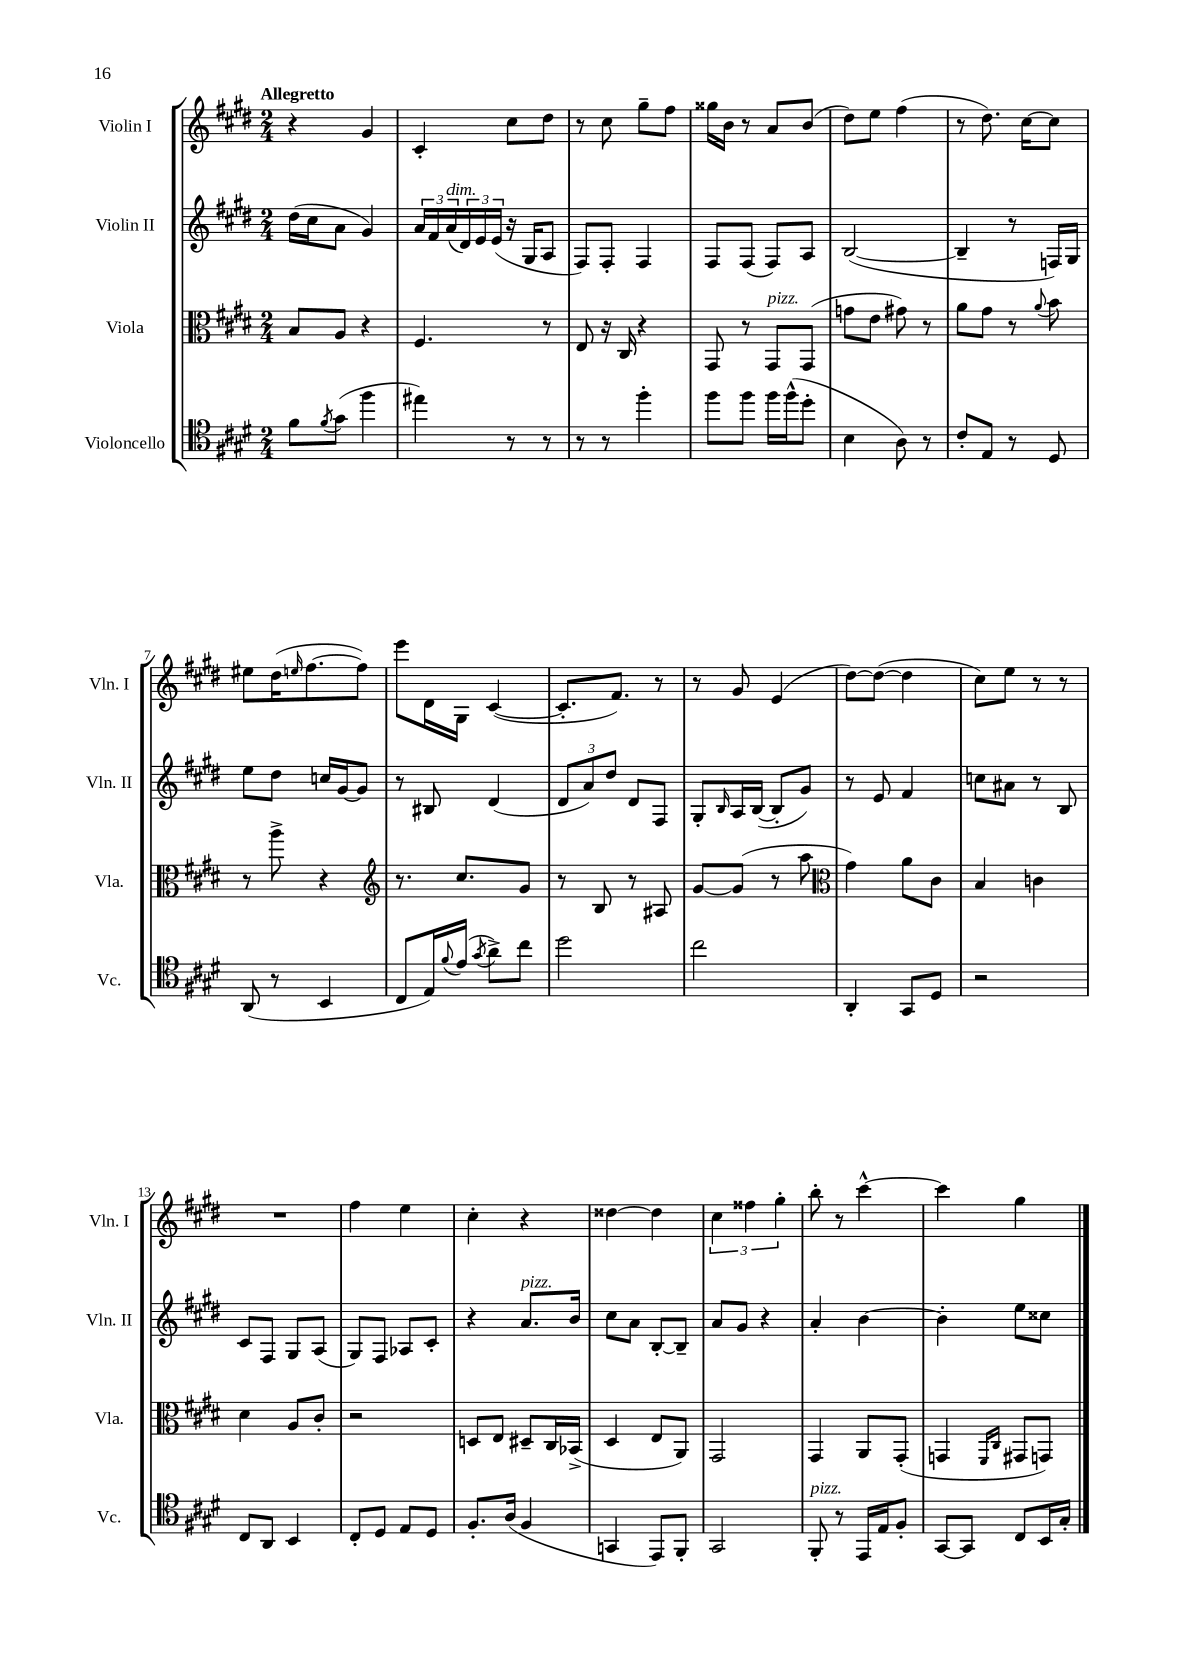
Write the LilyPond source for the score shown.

<<
\new StaffGroup <<
\new Staff = "s0" \with { instrumentName = "Violin I" shortInstrumentName = "Vln. I" } {
    \clef treble \key e \major \numericTimeSignature \time 2/4 \tempo "Allegretto"
    r4 gis'4 |
    cis'4-. cis''8 dis''8 |
    r8 cis''8 gis''8-- fis''8 |
    gisis''16 b'16 r8 a'8 b'8( |
    dis''8) e''8 fis''4( |
    r8 dis''8.) cis''16~ cis''8 |
    eis''8 dis''16( \grace { e''16 } fis''8.~ fis''8) |
    e'''8 dis'16 gis16 cis'4~( |
    cis'8.-. fis'8.) r8 |
    r8 gis'8 e'4( |
    dis''8~) dis''8~( dis''4 |
    cis''8) e''8 r8 r8 |
    R2 |
    fis''4 e''4 |
    cis''4-. r4 |
    disis''4~ disis''4 |
    \tuplet 3/2 { cis''4 fisis''4 gis''4-. } |
    b''8-. r8 cis'''4~-^ |
    cis'''4 gis''4 \bar "|." |
}
\new Staff = "s1" \with { instrumentName = "Violin II" shortInstrumentName = "Vln. II" } {
    \clef treble \key e \major \numericTimeSignature \time 2/4
    dis''16( cis''16 a'8 gis'4) |
    \tuplet 3/2 { a'16 fis'16 a'16^\markup { \italic "dim." }( } \tuplet 3/2 { dis'16) e'16 e'16( } r16 gis16 a8 |
    fis8) fis8-. fis4 |
    fis8 fis8( fis8) a8 |
    b2~( |
    b4-- r8 f16) gis16 |
    e''8 dis''8 c''16 gis'16~ gis'8 |
    r8 bis8 dis'4( |
    \tuplet 3/2 { dis'8 a'8) dis''8 } dis'8 fis8 |
    gis8-. \grace { b16 } a16 b16~( b8-. gis'8) |
    r8 e'8 fis'4 |
    c''8 ais'8 r8 b8 |
    cis'8 fis8 gis8 a8( |
    gis8) fis8 aes8 cis'8-. |
    r4 a'8.^\markup { \italic "pizz." } b'16 |
    cis''8 a'8 b8~-. b8-- |
    a'8 gis'8 r4 |
    a'4-. b'4~ |
    b'4-. e''8 cisis''8 \bar "|." |
}
\new Staff = "s2" \with { instrumentName = "Viola" shortInstrumentName = "Vla." } {
    \clef alto \key e \major \numericTimeSignature \time 2/4
    b8 a8 r4 |
    fis4. r8 |
    e8 r16 cis16 r4 |
    gis,8 r8 gis,8^\markup { \italic "pizz." } gis,8( |
    g'8 e'8 gis'8) r8 |
    a'8 gis'8 r8 \appoggiatura { a'8 } b'8 |
    r8 a''8-> r4 |
    \clef treble r8. cis''8. gis'8 |
    r8 b8 r8 ais8 |
    gis'8~ gis'8( r8 a''8 |
    \clef alto gis'4) a'8 cis'8 |
    b4 c'4 |
    dis'4 a8 cis'8-. |
    r2 |
    d8 e8 dis8-- cis16 bes,16->( |
    dis4 e8 a,8) |
    gis,2 |
    gis,4 a,8 gis,8-.( |
    g,4 \grace { fis,16 cis16 } gis,8 g,8) \bar "|." |
}
\new Staff = "s3" \with { instrumentName = "Violoncello" shortInstrumentName = "Vc." } {
    \clef tenor \key e \major \numericTimeSignature \time 2/4
    fis'8 \acciaccatura { fis'8 } gis'8( fis''4 |
    eis''4) r8 r8 |
    r8 r8 fis''4-. |
    fis''8 fis''8 fis''16 fis''16-^( dis''8-. |
    b4 a8) r8 |
    cis'8-. e8 r8 dis8 |
    a,8( r8 b,4 |
    cis8 e16) \appoggiatura { fis'8 } e'16( \acciaccatura { gis'8 } a'8->) cis''8 |
    dis''2 |
    cis''2 |
    a,4-. gis,8 dis8 |
    r2 |
    cis8 a,8 b,4 |
    cis8-. dis8 e8 dis8 |
    fis8.-. a16( fis4 |
    g,4 e,8) fis,8-. |
    gis,2 |
    fis,8-.^\markup { \italic "pizz." } r8 e,16 e16 fis8-. |
    gis,8~ gis,8 cis8 b,16 gis16-. \bar "|." |
}
>>
>>
